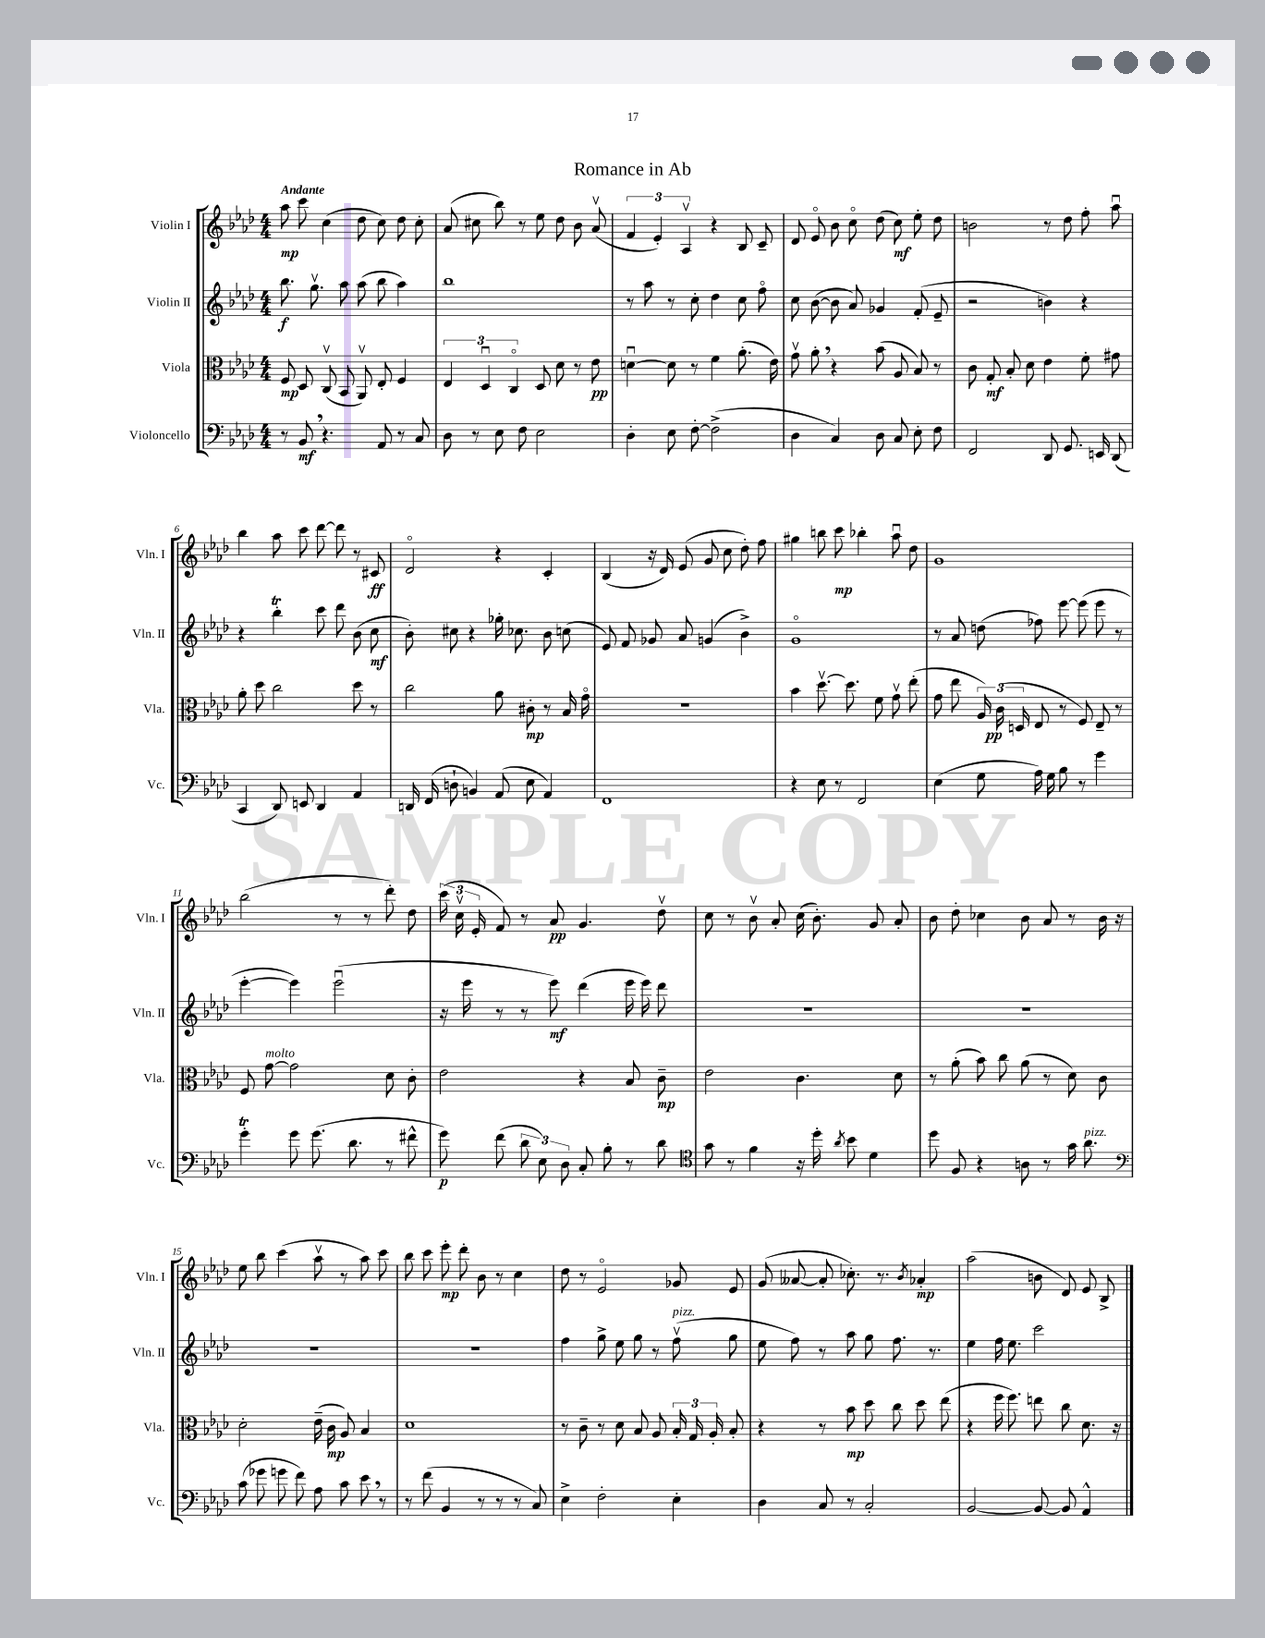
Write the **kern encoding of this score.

**kern	**dynam	**kern	**dynam	**kern	**dynam	**kern	**dynam
*part4	*part4	*part3	*part3	*part2	*part2	*part1	*part1
*staff4	*staff4	*staff3	*staff3	*staff2	*staff2	*staff1	*staff1
*I"Violoncello	*	*I"Viola	*	*I"Violin II	*	*I"Violin I	*
*I'Vc.	*	*I'Vla.	*	*I'Vln. II	*	*I'Vln. I	*
*clefF4	*	*clefC3	*	*clefG2	*	*clefG2	*
*k[b-e-a-d-]	*	*k[b-e-a-d-]	*	*k[b-e-a-d-]	*	*k[b-e-a-d-]	*
*M4/4	*	*M4/4	*	*M4/4	*	*M4/4	*
=1	=1	=1	=1	=1	=1	=1	=1
!	!	!	!	!	!	!LO:TX:a:B:t=Andante	!
8r	.	8F/	mp	8.bb-\	f	8aa-\	mp
8BB-,/	mf	8D-/	.	.	.	8ccc\	.
.	.	.	.	8.ggv\	.	.	.
4.r	.	(8Cv/	.	.	.	(4cc\	.
.	.	8BB-/	.	8aa-\	.	.	.
.	.	8AA-v/)	.	(8aa-\	.	8dd-\	.
8AA-/	.	8E-'/	.	8bb-\	.	8cc\)	.
8r	.	4F/	.	4aa-\)	.	8dd-\	.
8C/	.	.	.	.	.	8cc'\	.
=2	=2	=2	=2	=2	=2	=2	=2
8D-\	.	6E-/	.	1bb-	.	(8a-/	.
8r	.	.	.	.	.	8cc#X\	.
.	.	6D-u/	.	.	.	.	.
8E-\	.	.	.	.	.	8bb-\)	.
.	.	6C/	.	.	.	.	.
8F\	.	.	.	.	.	8r	.
2E-\	.	8D-/	.	.	.	8ee-\	.
.	.	8d-\	.	.	.	8dd-\	.
.	.	8r	.	.	.	8b-\	.
.	.	8e-\	pp	.	.	(8a-v/	.
=3	=3	=3	=3	=3	=3	=3	=3
4D-'\	.	[4dnu\	.	8r	.	6f/	.
.	.	.	.	8aa-\	.	.	.
.	.	.	.	.	.	6e-'/)	.
8E-\	.	8d\]	.	8r	.	.	.
.	.	.	.	.	.	6A-v/	.
[8F'\	.	8r	.	8cc'\	.	.	.
(2F^\]	.	4f\	.	4dd-\	.	4r	.
.	.	(8.a-'\	.	8cc\	.	8B-/	.
.	.	.	.	8ff\	.	8c~/	.
.	.	16e-\)	.	.	.	.	.
=4	=4	=4	=4	=4	=4	=4	=4
4D-\	.	8gv\	.	8cc\	.	8d-/	.
.	.	8a-',\	.	([8b-\	.	8e-/	.
4C/)	.	4r	.	8b-\]	.	8b-\	.
.	.	.	.	8a-/)	.	8cc\	.
8D-\	.	(8b-\	.	4g-X/	.	(8dd-\	.
8C/	.	8A-/	.	.	.	8cc\)	mf
8E-'\	.	8B-/)	.	(8f'/	.	8ee-'\	.
8F\	.	8r	.	8e-~/	.	8dd-\	.
=5	=5	=5	=5	=5	=5	=5	=5
2FF/	.	8c\	.	2r	.	2bn\	.
.	.	8G'/	mf	.	.	.	.
.	.	8B-'/	.	.	.	.	.
.	.	8d-\	.	.	.	.	.
8DD-/	.	4e-\	.	4bn\)	.	8r	.
8.GG/	.	.	.	.	.	8dd-\	.
.	.	8f'\	.	4r	.	8ff'\	.
16EEn/	.	.	.	.	.	.	.
(8DD-/	.	8g#X\	.	.	.	8aa-u\	.
!!LO:LB:g=z
=6	=6	=6	=6	=6	=6	=6	=6
4CC/	.	8a-'\	.	4r	.	4bb-\	.
.	.	8dd-\	.	.	.	.	.
8DD-/)	.	2cc\	.	4bb-T'\	.	8aa-\	.
8EEn/	.	.	.	.	.	8ccc\	.
4DD-/	.	.	.	8ccc\	.	[8ddd-\	.
.	.	.	.	8ddd-\	.	8ddd-\]	.
4AA-/	.	8dd-\	.	(8b-\	.	8r	.
.	.	8r	.	8cc\	mf	8c#X/	ff
=7	=7	=7	=7	=7	=7	=7	=7
16DDn/	.	2cc\	.	8b-'\)	.	2d-/	.
(16FF/	.	.	.	.	.	.	.
8Dn`\	.	.	.	8cc#X\	.	.	.
4BBn/)	.	.	.	4r	.	.	.
(8AA-/	.	8a-\	.	16gg-X'\	.	4r	.
.	.	.	.	8.cc-X\	.	.	.
8E-\	.	8c#X'\	mp	.	.	.	.
4AA-/)	.	8r	.	8b-\	.	4c'/	.
.	.	16B-/	.	(8ccn\	.	.	.
.	.	16g\	.	.	.	.	.
=8	=8	=8	=8	=8	=8	=8	=8
1FF	.	1r	.	8e-/)	.	(4B-/	.
.	.	.	.	8f/	.	.	.
.	.	.	.	8g-X/	.	16r	.
.	.	.	.	.	.	16d-/)	.
.	.	.	.	8a-/	.	(8e-/	.
.	.	.	.	(4gn/	.	8g/	.
.	.	.	.	.	.	8cc\	.
.	.	.	.	4b-^\)	.	8dd-'\)	.
.	.	.	.	.	.	8ff\	.
=9	=9	=9	=9	=9	=9	=9	=9
4r	.	4b-\	.	1g	.	4gg#X\	.
8E-\	.	[8.dd-v\	.	.	.	8bbn\	.
8r	.	.	.	.	.	8ccc\	mp
.	.	8.dd-\]	.	.	.	.	.
2FF/	.	.	.	.	.	4bb-X'\	.
.	.	8f\	.	.	.	.	.
.	.	8gv\	.	.	.	8aa-u\	.
.	.	(8ee-'\	.	.	.	8dd-\	.
=10	=10	=10	=10	=10	=10	=10	=10
(4E-\	.	8g\	.	8r	.	1g	.
.	.	8ee-\	.	8a-/	.	.	.
8G\	.	24A-/)	.	(8ddn\	.	.	.
.	.	(24c\	pp	.	.	.	.
.	.	24Dn/	.	.	.	.	.
16A-\)	.	8E-/	.	8ff-X\)	.	.	.
16G\	.	.	.	.	.	.	.
8B-\	.	8r	.	[8eee-\	.	.	.
8r	.	8F/)	.	(8eee-\]	.	.	.
4g\	.	8E-~/	.	8eee-\	.	.	.
.	.	8r	.	8r	.	.	.
!!LO:LB:g=z
=11	=11	=11	=11	=11	=11	=11	=11
4gt'\	.	8F/	.	[4eee-'\	.	(2bb-\	.
!	!	!LO:TX:a:i:t=molto	!	!	!	!	!
.	.	[8g\	.	.	.	.	.
8g\	.	2g\]	.	4eee-\])	.	.	.
(8.g\	.	.	.	.	.	.	.
.	.	.	.	(2eee-u\	.	8r	.
8.d-\	.	.	.	.	.	.	.
.	.	.	.	.	.	8r	.
8r	.	8d-\	.	.	.	8ddd-'\)	.
8f#X^^\	.	8c'\	.	.	.	8dd-\	.
=12	=12	=12	=12	=12	=12	=12	=12
8g\)	p	2e-\	.	16r	.	(24ccc\	.
.	.	.	.	.	.	24ccv\	.
.	.	.	.	16eee-\	.	.	.
.	.	.	.	.	.	24e-'/	.
(8f\	.	.	.	8r	.	8f/)	.
12d-\	.	.	.	8r	.	8r	.
12E-\)	.	.	.	.	.	.	.
.	.	.	.	8eee-\)	mf	8a-/	pp
12D-\	.	.	.	.	.	.	.
8C'/	.	4r	.	(4ddd-\	.	4.g/	.
8B-'\	.	.	.	.	.	.	.
8r	.	8B-/	.	16eee-\	.	.	.
.	.	.	.	16eee-\)	.	.	.
8d-\	.	8c~\	mp	8ddd-\	.	8dd-v\	.
=13	=13	=13	=13	=13	=13	=13	=13
*clefC4	*	*	*	*	*	*	*
8g\	.	2e-\	.	1r	.	8cc\	.
8r	.	.	.	.	.	8r	.
4f\	.	.	.	.	.	8b-v\	.
.	.	.	.	.	.	8a-'/	.
16r	.	4.c\	.	.	.	(16cc\	.
16dd-'\	.	.	.	.	.	8.b-'\)	.
8qa-/	.	.	.	.	.	.	.
8b-\	.	.	.	.	.	.	.
4d-\	.	.	.	.	.	8g/	.
.	.	8d-\	.	.	.	8a-'/	.
=14	=14	=14	=14	=14	=14	=14	=14
8dd-\	.	8r	.	1r	.	8b-\	.
8F/	.	(8a-'\	.	.	.	8dd-'\	.
4r	.	8b-\)	.	.	.	4cc-X\	.
.	.	8cc\	.	.	.	.	.
8An\	.	(8a-\	.	.	.	8b-\	.
8r	.	8r	.	.	.	8a-/	.
16g\	.	8d-\)	.	.	.	8r	.
!LO:TX:a:i:t=pizz.	!	!	!	!	!	!	!
8.a-\	.	.	.	.	.	.	.
.	.	8c\	.	.	.	16b-\	.
.	.	.	.	.	.	16r	.
!!LO:LB:g=z
=15	=15	=15	=15	=15	=15	=15	=15
*clefF4	*	*	*	*	*	*	*
(8c\	.	2d-'\	.	1r	.	8ee-\	.
8g-X\	.	.	.	.	.	8bb-\	.
8gn\	.	.	.	.	.	(4ccc\	.
8f\)	.	.	.	.	.	.	.
8A-\	.	(16e-~\	.	.	.	8aa-v\	.
.	.	16c\	mp	.	.	.	.
8c\	.	8A-/)	.	.	.	8r	.
8e-,\	.	4B-/	.	.	.	8aa-\)	.
8r	.	.	.	.	.	8ccc\	.
=16	=16	=16	=16	=16	=16	=16	=16
8r	.	1d-	.	1r	.	8bb-\	.
(8f\	.	.	.	.	.	8ccc\	.
4BB-/	.	.	.	.	.	8eee-'\	mp
.	.	.	.	.	.	8ddd-'\	.
8r	.	.	.	.	.	8b-\	.
8r	.	.	.	.	.	8r	.
8r	.	.	.	.	.	4cc\	.
8C/)	.	.	.	.	.	.	.
=17	=17	=17	=17	=17	=17	=17	=17
4E-^\	.	8r	.	4ff\	.	8dd-\	.
.	.	8c~\	.	.	.	8r	.
2F'\	.	8r	.	8gg^\	.	2e-/	.
.	.	8d-\	.	8ee-\	.	.	.
.	.	8B-/	.	8gg\	.	.	.
.	.	8A-/	.	8r	.	.	.
!	!	!	!	!LO:TX:a:i:t=pizz.	!	!	!
4E-'\	.	24B-'/	.	(8ffv\	.	8g-X/	.
.	.	24G/	.	.	.	.	.
.	.	24A-'/	.	.	.	.	.
.	.	8B-'/	.	8gg\	.	8e-/	.
=18	=18	=18	=18	=18	=18	=18	=18
4D-\	.	4r	.	8ee-\	.	(8g/	.
.	.	.	.	8ff\)	.	[8a--X/	.
8C/	.	8r	.	8r	.	8a--'/]	.
8r	.	8b-\	mp	8aa-\	.	8.cc-X'\)	.
2C'/	.	8dd-\	.	8gg\	.	.	.
.	.	.	.	.	.	8.r	.
.	.	8cc\	.	8.ff\	.	.	.
.	.	.	.	.	.	8qb-/	.
.	.	8dd-\	.	.	.	4a-X'/	mp
.	.	.	.	8.r	.	.	.
.	.	(8ee-\	.	.	.	.	.
=19	=19	=19	=19	=19	=19	=19	=19
[2BB-/	.	4r	.	4ee-\	.	(2aa-\	.
.	.	16ff\	.	16ff\	.	.	.
.	.	8.ff\)	.	8.ee-\	.	.	.
8BB-/_	.	8een\	.	2ccc\	.	8bn\	.
8BB-/]	.	8cc\	.	.	.	8d-/)	.
4AA-^^/	.	8.d-\	.	.	.	8e-/	.
.	.	.	.	.	.	8B-^/	.
.	.	16r	.	.	.	.	.
==	==	==	==	==	==	==	==
*-	*-	*-	*-	*-	*-	*-	*-
